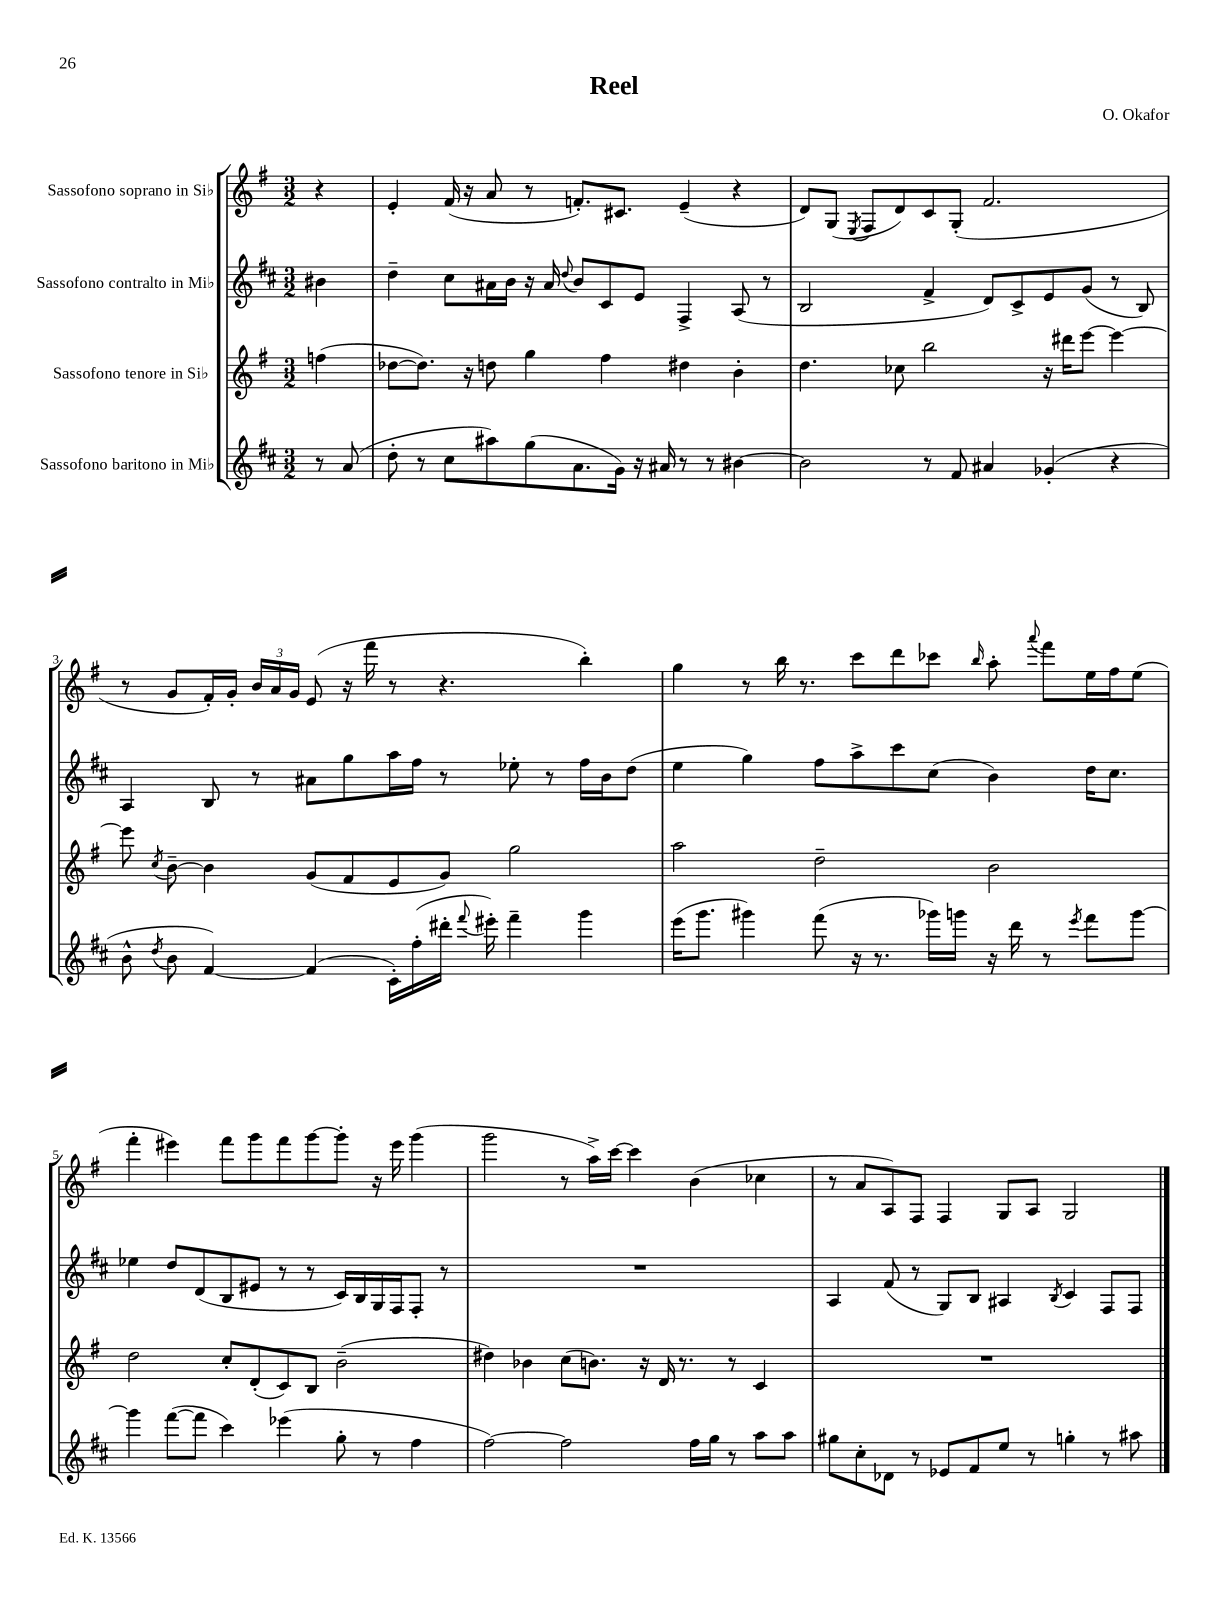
\header { title = "Reel" composer = "O. Okafor" }
<<
\new StaffGroup <<
\new Staff = "s0" \with { instrumentName = "Sassofono soprano in Sib" } {
    \clef treble \key g \major \numericTimeSignature \time 3/2 \partial 4
    \autoBeamOff r4 |
    e'4-. fis'16( r16 a'8 r8 f'8.[-.) cis'8.] e'4--( r4 |
    d'8[) g8]( \acciaccatura { e8 } fis8[ d'8) c'8 g8]-.( fis'2. |
    r8 g'8[ fis'16-.) g'16]-. \tuplet 3/2 { b'16[ a'16 g'16] } e'8( r16 fis'''16 r8 r4. b''4-.) |
    g''4 r8 b''16 r8. c'''8[ d'''8 ces'''8] \grace { b''16 } a''8-. \appoggiatura { a'''8 } fis'''8[ e''16 fis''16 e''8]( |
    fis'''4-. eis'''4) fis'''8[ g'''8 fis'''8 g'''8~ g'''8]-. r16 eis'''16 g'''4( |
    g'''2 r8 a''16[->) c'''16]~ c'''4 b'4( ces''4 |
    r8 a'8[ a8) fis8] fis4 g8[ a8] g2 \bar "|." |
}
\new Staff = "s1" \with { instrumentName = "Sassofono contralto in Mib" } {
    \clef treble \key d \major \numericTimeSignature \time 3/2 \partial 4
    \autoBeamOff bis'4 |
    d''4-- cis''8[ ais'16 b'16] r16 ais'16 \appoggiatura { d''8 } b'8[ cis'8 e'8] fis4-> a8( r8 |
    b2 fis'4-> d'8[) cis'8-> e'8 g'8]( r8 b8) |
    a4 b8 r8 ais'8[ g''8 a''16 fis''16] r8 ees''8-. r8 fis''16[ b'16 d''8]( |
    e''4 g''4) fis''8[ a''8-> cis'''8 cis''8]( b'4) d''16[ cis''8.] |
    ees''4 d''8[ d'8( b8 eis'8] r8 r8 cis'16[) b16 g16 fis16 fis8]-. r8 |
    R1. |
    a4 fis'8( r8 g8[) b8] ais4 \acciaccatura { b8 } cis'4 fis8[ fis8] \bar "|." |
}
\new Staff = "s2" \with { instrumentName = "Sassofono tenore in Sib" } {
    \clef treble \key g \major \numericTimeSignature \time 3/2 \partial 4
    \autoBeamOff f''4( |
    des''8[~ des''8.]) r16 d''8 g''4 fis''4 dis''4 b'4-. |
    d''4. ces''8 b''2 r16 dis'''16[ e'''8]~ e'''4~ |
    e'''8 \acciaccatura { c''8 } b'8~-- b'4 g'8[( fis'8 e'8 g'8]) g''2 |
    a''2 d''2-- b'2 |
    d''2 c''8[-. d'8-.( c'8) b8] b'2--( |
    dis''4) bes'4 c''8[( b'8.]) r16 d'16 r8. r8 c'4 |
    R1. \bar "|." |
}
\new Staff = "s3" \with { instrumentName = "Sassofono baritono in Mib" } {
    \clef treble \key d \major \numericTimeSignature \time 3/2 \partial 4
    \autoBeamOff r8 a'8( |
    d''8-. r8 cis''8[ ais''8) g''8( a'8. g'16]) r16 ais'16 r8 r8 bis'4~ |
    bis'2 r8 fis'8 ais'4 ges'4-.( r4 |
    b'8-^ \acciaccatura { d''8 } b'8 fis'4~) fis'4( cis'16[-.) fis''16-.( dis'''16]-. \appoggiatura { fis'''8 } eis'''16-.) fis'''4-- g'''4 |
    e'''16[( g'''8.] gis'''4) fis'''8( r16 r8. ges'''16[) g'''16] r16 d'''16 r8 \acciaccatura { e'''8 } fis'''8[ g'''8]~ |
    g'''4 fis'''8[~( fis'''8] cis'''4) ees'''4( g''8-. r8 fis''4 |
    fis''2~) fis''2 fis''16[ g''16] r8 a''8[ a''8] |
    gis''8[ cis''8-. des'8] r8 ees'8[ fis'8 e''8] r8 g''4-. r8 ais''8 \bar "|." |
}
>>
>>
